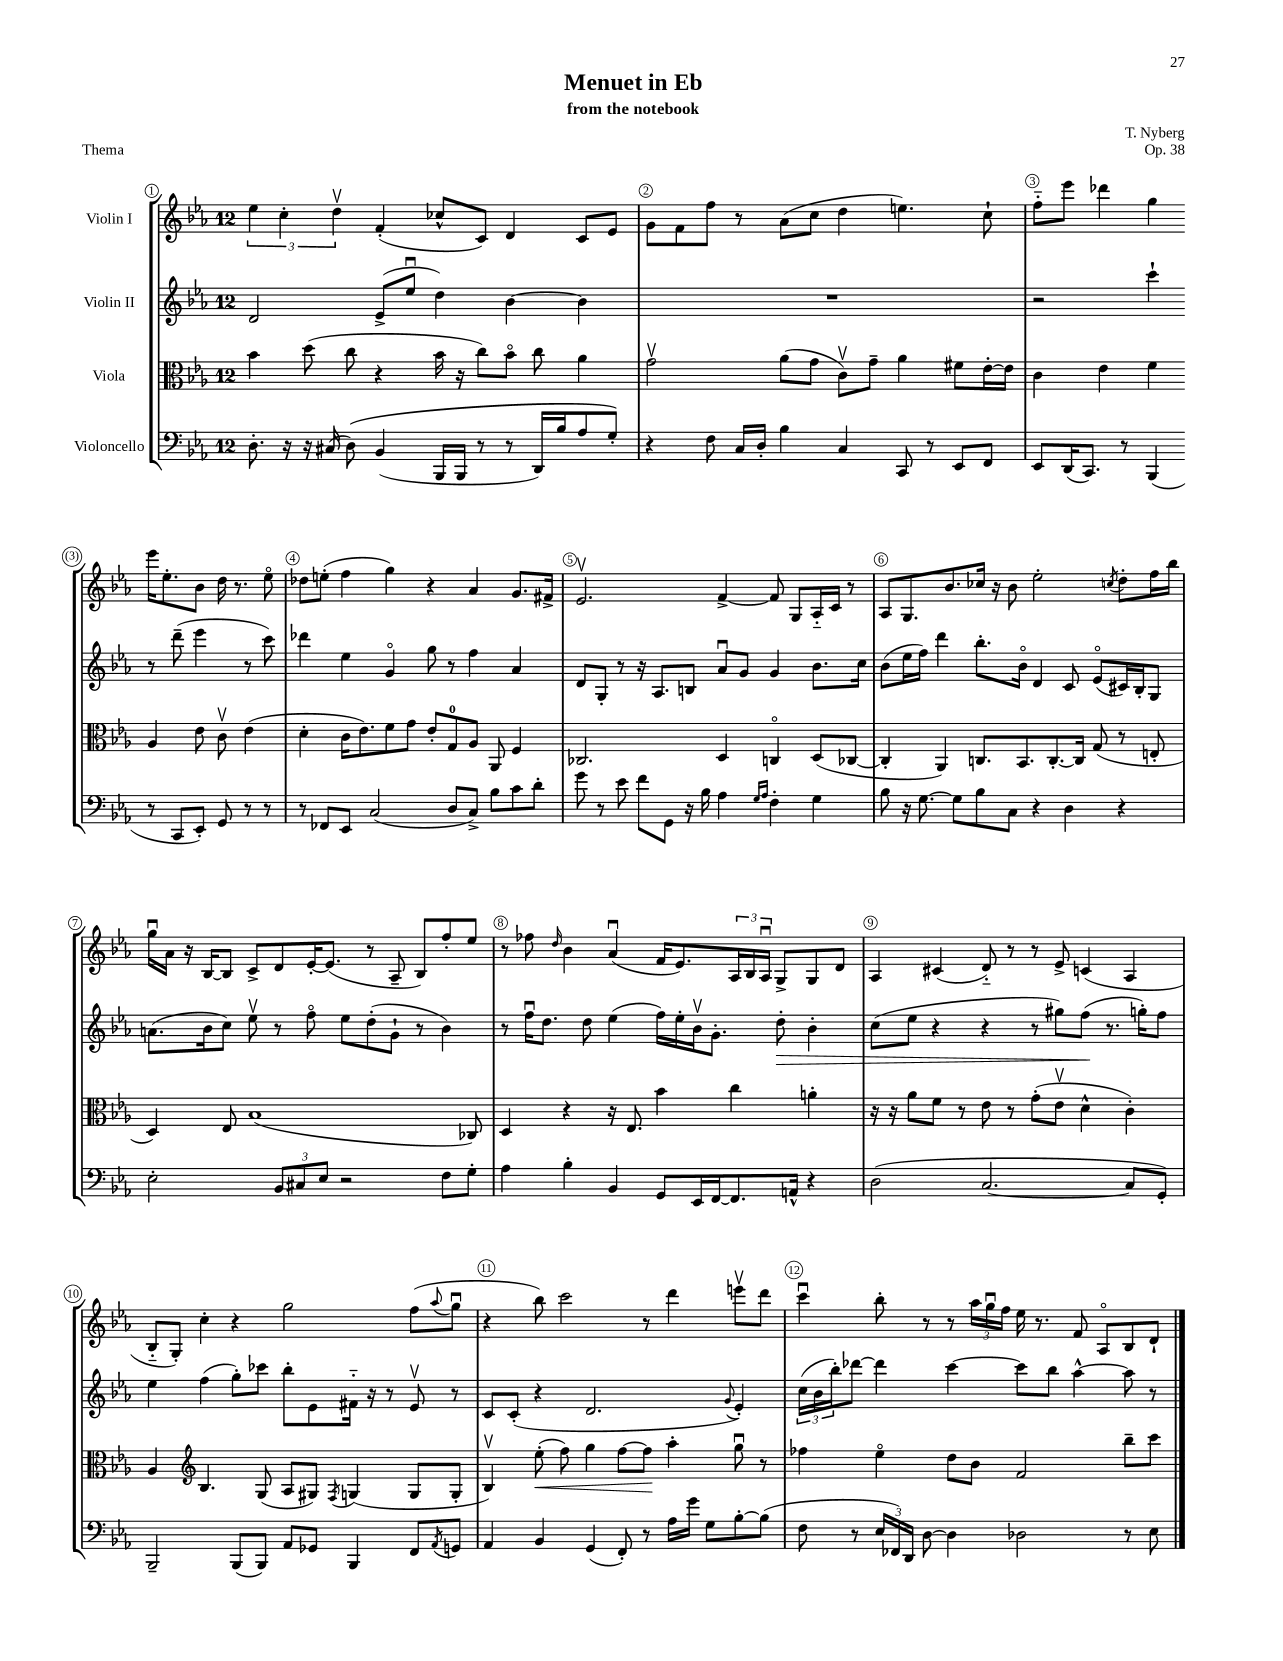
\header { title = "Menuet in Eb" composer = "T. Nyberg" subtitle = "from the notebook" opus = "Op. 38" piece = "Thema" }
<<
\new StaffGroup <<
\new Staff = "s0" \with { instrumentName = "Violin I" } {
    \clef treble \key ees \major \once \override Staff.TimeSignature.style = #'single-digit \time 12/8
    \tuplet 3/2 { ees''4 c''4-. d''4\upbow } f'4-.( ces''8-^ c'8) d'4 c'8 ees'8 |
    g'8 f'8 f''8 r8 aes'8( c''8 d''4 e''4.) c''8-! |
    f''8-_ ees'''8 des'''4 g''4 ees'''16 ees''8.-. bes'8 d''16 r8. ees''8\flageolet |
    des''8 e''8-.( f''4 g''4) r4 aes'4 g'8. fis'16-> |
    ees'2.\upbow f'4~-> f'8 g8 aes16-_ c'16 r8 |
    aes8 g8. bes'8. ces''16 r16 bes'8 ees''2-. \acciaccatura { c''8 } d''8-. f''16 bes''16 |
    g''16\downbow aes'16 r16 bes16~ bes8 c'8-> d'8 ees'16~-. ees'8.( r8 aes8-- bes8) f''8-. ees''8 |
    r8 fes''8 \grace { d''16 } bes'4 aes'4\downbow( f'16 ees'8.) \tuplet 3/2 { aes16 bes16 aes16\downbow } g8-> g8 d'8 |
    aes4 cis'4( d'8-_) r8 r8 ees'8-> c'4( aes4 |
    bes8-_ g8-.) c''4-. r4 g''2 f''8( \appoggiatura { aes''8 } g''8\downbow |
    r4 bes''8) c'''2 r8 d'''4 e'''8\upbow d'''8 |
    c'''4\downbow bes''8-. r8 r8 \tuplet 3/2 { aes''16 g''16\downbow f''16 } ees''16 r8. f'8 aes8\flageolet bes8 d'8-! \bar "|." |
}
\new Staff = "s1" \with { instrumentName = "Violin II" } {
    \clef treble \key ees \major \once \override Staff.TimeSignature.style = #'single-digit \time 12/8
    d'2 ees'8->( ees''8\downbow d''4) bes'4~ bes'4 |
    R1. |
    r2 c'''4-! r8 d'''8--( ees'''4 r8 c'''8) |
    des'''4 ees''4 g'4\flageolet g''8 r8 f''4 aes'4 |
    d'8 g8-. r8 r16 aes8. b8 aes'8\downbow g'8 g'4 bes'8. c''16 |
    bes'8( ees''16 f''16) d'''4 bes''8.-. bes'16\flageolet d'4 c'8 ees'8\flageolet( cis'16) bes16-. g8 |
    a'8.( bes'16 c''8) ees''8\upbow r8 f''8\flageolet ees''8 d''8-.( g'8-! r8 bes'4) |
    r8 f''16\downbow d''8. d''8 ees''4( f''16) ees''16-. bes'16\upbow g'8.-. d''8-.\> bes'4-. |
    c''8( ees''8 r4 r4 r8 gis''8) f''8\!( r8. g''16-.) f''8 |
    ees''4 f''4( g''8-.) ces'''8 bes''8-. ees'8 fis'16-_ r16 r8 ees'8\upbow r8 |
    c'8 c'8-.( r4 d'2. \appoggiatura { g'8 } ees'4-.) |
    \tuplet 3/2 { c''16( bes'16 bes''16-.) } des'''8~ des'''4 c'''4~ c'''8 bes''8 aes''4~-^ aes''8 r8 \bar "|." |
}
\new Staff = "s2" \with { instrumentName = "Viola" } {
    \clef alto \key ees \major \once \override Staff.TimeSignature.style = #'single-digit \time 12/8
    bes'4 d''8( c''8 r4 bes'16 r16 c''8) bes'8\flageolet c''8 aes'4 |
    g'2\upbow aes'8( g'8 c'8\upbow) g'8-- aes'4 fis'8 ees'16~-. ees'16 |
    c'4 ees'4 f'4 aes4 ees'8 c'8\upbow ees'4( |
    d'4-. c'16 ees'8.) f'8 g'8 ees'8-. g8-0 aes8 aes,8 f4 |
    ces2. d4 c4\flageolet d8( ces8~ |
    ces4-. aes,4) c8. bes,8. c8.~-. c16 g8( r8 e8-. |
    d4) ees8 bes1( ces8) |
    d4 r4 r16 ees8. bes'4 c''4 a'4-. |
    r16 r16 aes'8 f'8 r8 ees'8 r8 g'8-.( ees'8\upbow d'4-^ c'4-.) |
    aes4 \clef treble bes4. g8( aes8 gis8) \acciaccatura { f8 } g4( g8 g8-. |
    bes4\upbow) ees''8-.\<( f''8) g''4 f''8~ f''8\! aes''4-. g''8\downbow r8 |
    fes''4 ees''4\flageolet d''8 bes'8 f'2 bes''8-- c'''8 \bar "|." |
}
\new Staff = "s3" \with { instrumentName = "Violoncello" } {
    \clef bass \key ees \major \once \override Staff.TimeSignature.style = #'single-digit \time 12/8
    d8.-. r16 r16 cis16( d8)\( bes,4( bes,,16 bes,,16 r8 r8 d,16) bes16 aes8 g8-.\) |
    r4 f8 c16 d16-. bes4 c4 c,8 r8 ees,8 f,8 |
    ees,8 d,16( c,8.) r8 bes,,4( r8 c,8 ees,8-.) g,8 r8 r8 |
    r8 fes,8 ees,8 c2( d8 c8->) bes8 c'8 d'8-. |
    g'8 r8 ees'8 f'8 g,8 r16 bes16 aes4 \grace { g16 aes16 } f4-. g4 |
    bes8 r16 g8.~ g8 bes8 c8 r4 d4 r4 |
    ees2-. \tuplet 3/2 { bes,8 cis8 ees8 } r2 f8 g8-. |
    aes4 bes4-. bes,4 g,8 ees,16 f,16~ f,8. a,16-^ r4 |
    d2( c2.~ c8 g,8-.) |
    bes,,2-- bes,,8( bes,,8) aes,8 ges,8 bes,,4 f,8 \acciaccatura { aes,8 } g,8 |
    aes,4 bes,4 g,4( f,8-.) r8 aes16 g'16 g8 bes8~-. bes8( |
    f8 r8 \tuplet 3/2 { ees16 fes,16) d,16 } d8~ d4 des2 r8 ees8 \bar "|." |
}
>>
>>
\layout { \context { \Score \override BarNumber.break-visibility = ##(#f #t #t) barNumberVisibility = #all-bar-numbers-visible \override BarNumber.stencil = #(make-stencil-circler 0.1 0.3 ly:text-interface::print) } }
